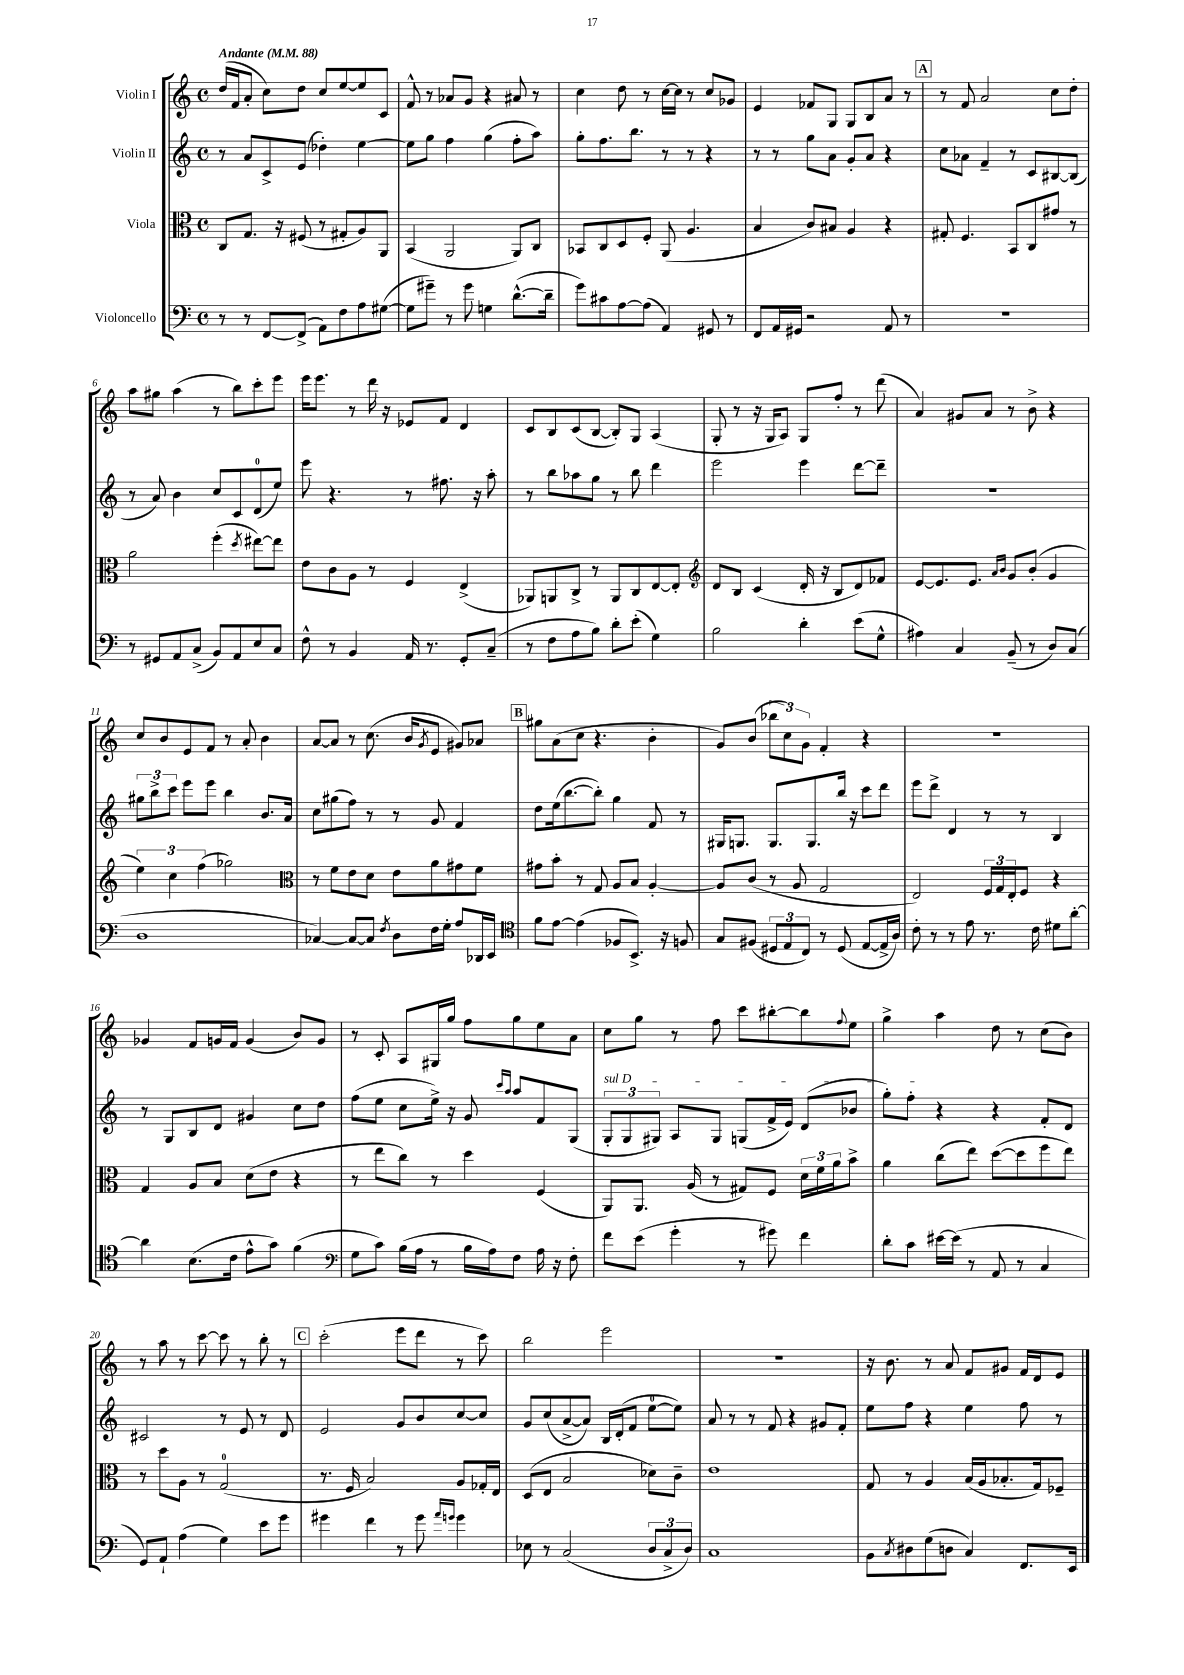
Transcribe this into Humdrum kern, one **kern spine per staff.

**kern	**kern	**kern	**kern
*part4	*part3	*part2	*part1
*staff4	*staff3	*staff2	*staff1
*I"Violoncello	*I"Viola	*I"Violin II	*I"Violin I
*clefF4	*clefC3	*clefG2	*clefG2
*k[]	*k[]	*k[]	*k[]
*M4/4	*M4/4	*M4/4	*M4/4
*met(c)	*met(c)	*met(c)	*met(c)
*MM88	*MM88	*MM88	*MM88
=1	=1	=1	=1
!	!	!	!LO:TX:a:B:t=Andante
8r	8C/L	8r	(16dd/LL
.	.	.	16f/J
8r	8.G/J	8a/L	8a'/J
[8FF/L	.	8c^/	8cc\L)
.	16r	.	.
(8FF^/J]	(8F#X/	(8e/J	8dd\J
8AA\L)	8r	4dd-X'\)	8cc/L
8F\	8G#X'/L	.	[8ee/
8A\	8A/)	[4ee\	8ee/]
([8G#X\J	8AA/J	.	8c/J
=2	=2	=2	=2
8G#\L]	(4BB/	8ee\L]	8f^^/
8g#X~\J)	.	8gg\J	8r
8r	2AA/	4ff\	8a-X/L
8g#\	.	.	8g/J
4Gn\	.	(4gg\	4r
([8.d^^\L	8AA/L)	8ff'\L	8a#X/
.	8C/J	8aa\J)	8r
16d~\Jk]	.	.	.
=3	=3	=3	=3
8g\L)	8BB-X/L	8gg'\L	4cc\
8c#X\	8C/	8.ff\	.
[8A\	8D/	.	8dd\
.	.	8.bb\J	.
(8A\J]	8F'/J	.	8r
4AA/)	(8AA/	8r	[16cc\LL
.	.	.	16cc\JJ]
.	4.A/	8r	8r
8GG#X/	.	4r	8cc/L
8r	.	.	8g-X/J
=4	=4	=4	=4
8FF/L	4B/	8r	4e/
16AA/L	.	8r	.
16GG#X/JJ	.	.	.
2r	8c/L)	8gg\L	8f-X/L
.	8B#X/J	8a\J	8G/J
.	4A/	8g'/L	8G/L
.	.	8a/J	8B/
8AA/	4r	4r	8a/J
8r	.	.	8r
!!LO:REH:place=s1:t=A
=5	=5	=5	=5
1r	8G#X'/	8cc\L	8r
.	4.F/	8a-X\J	8f/
.	.	4f~/	2a/
.	8BB/L	8r	.
.	8C/	8c/L	.
.	8g#X/J	[8B#X/	8cc\L
.	8r	(8B#/J]	8dd'\J
!!LO:LB:g=z
=6	=6	=6	=6
8r	2a\	8r	8aa\L
8GG#X/L	.	8a/)	8gg#X\J
8AA/	.	4b\	(4aa\
(8C^/J	.	.	.
8BB/L)	(4ff'\	8cc/L	8r
8AA/	.	8c/	8bb\L)
.	8qdd/	.	.
8E/	[8ee#X\L)	(8d/	8ccc'\
8C/J	8ee#\J]	8ee/J)	8eee\J
=7	=7	=7	=7
8F^^\	8e\L	8eee\	16eee\KL
.	.	.	8.eee\J
8r	8c\	4.r	.
4BB/	8A\J	.	8r
.	8r	.	16ddd\
.	.	.	16r
16AA/	4F/	8r	8e-X/L
8.r	.	.	.
.	.	8.ff#X\	8f/J
8GG'/L	(4E^/	.	4d/
.	.	16r	.
(8C~/J	.	8aa'\	.
=8	=8	=8	=8
8r	8AA-X/L)	8r	8c/L
8F\L	8AAn/	8bb\L	8B/
8A\	8C^/J	8aa-X\	(8c/
8B\J)	8r	8gg\J	[8B/J
8d'\L	8AA/L	8r	8B'/L])
(8e'\J	8C/	8bb\	8G/J
4G\)	[8E/	4ddd\	(4A/
.	8E'/J]	.	.
=9	=9	=9	=9
*	*clefG2	*	*
2B\	8d/L	2eee\	8G'/
.	8B/J	.	8r
.	(4c/	.	16r
.	.	.	16G/KL
.	.	.	8A/J)
4d'\	16d'/	4eee\	8G/L
.	16r	.	.
.	8B/L	.	8ff'/J
(8e\L	8d/)	[8ddd\L	8r
8G^^\J	8f-X/J	8ddd~\J]	(8ddd\
=10	=10	=10	=10
4A#X\)	[8e/L	1r	4a/)
.	8.e/]	.	.
4C/	.	.	8g#X/L
.	8.e/J	.	.
.	.	.	8a/J
.	16qqa/LL	.	.
.	16qqb/JJ	.	.
(8BB~/	8g/L	.	8r
8r	(8b'/J	.	8b^\
8D/L)	4g/	.	4r
(8C/J	.	.	.
!!LO:LB:g=z
=11	=11	=11	=11
1D	6ee\)	12gg#X\L	8cc/L
.	.	12bb^\	.
.	.	.	8b/
.	6cc\	12ccc\J	.
.	.	8eee\L	8e/
.	(6ff\	.	.
.	.	8eee\J	8f/J
.	2gg-X\)	4bb\	8r
.	.	.	8a'/
.	.	8.b/L	4b\
.	.	16a/Jk	.
=12	=12	=12	=12
*	*clefC3	*	*
[4C-X/)	8r	8cc\L	[8a/L
.	8f\L	(8gg#X\	8a/J]
8C-/L_	8e\	8ff\J)	8r
8C-/J]	8d\J	8r	(8.cc\
8qF/	.	.	.
8D\L	8e\L	8r	.
.	.	.	16b/KL
.	.	.	8qg/
16F\L	8a\	8g/	8e/J
16G'\JJ	.	.	.
8A/L	8g#X\	4f/	8g#X/L)
16DD-X/L	8f\J	.	8a-X/J
16EE/JJ	.	.	.
!!LO:REH:place=s1:t=B
=13	=13	=13	=13
*clefC4	*	*	*
8f\L	8g#X\L	8dd\L	8gg#X\L
[8e\J	8b'\J	(16ee\k	(8a\
.	.	[8.bb\	.
(4e\]	8r	.	8cc\J
.	8G/	8bb'\J])	4.r
8F-X/L	8A/L	4gg\	.
8.BB^/J)	8B/J	.	.
.	[4A'/	8f/	4b'\
16r	.	.	.
8Fn/	.	8r	.
=14	=14	=14	=14
8G/L	8A/L]	16G#X/KL	8g/L)
.	.	8.Gn/J	.
(8F#X/J	(8c/J	.	(8b/J
12D#X/L	8r	8.G/L	12bb-X\L
12E/	.	.	12cc\)
.	8A/	.	.
12C/J)	.	.	12g\J
.	.	8.G/	.
8r	2G/	.	4f'/
(8D#/	.	16bb/Jk	.
.	.	16r	.
[8E/L	.	8ccc\L	4r
16E^/L]	.	8ddd\J	.
16A/JJ)	.	.	.
=15	=15	=15	=15
8c'\	2E/)	8eee\L	1r
8r	.	8ddd^\J	.
8r	.	4d/	.
8e\	.	.	.
8.r	24F/LL	8r	.
.	24G/	.	.
.	24E'/J	.	.
.	8F/J	8r	.
16c\	.	.	.
8d#X\L	4r	4B/	.
[8a'\J	.	.	.
!!LO:LB:g=z
=16	=16	=16	=16
4a\]	4G/	8r	4g-X/
.	.	8G/L	.
(8.B\L	8A/L	8B/	8f/L
.	8B/J	8d/J	16gn/L
16c\Jk	.	.	16f/JJ
8e^^\L	(8d\L	4g#X/	(4g/
8g\J)	8e\J	.	.
(4f\	4r	8cc\L	8b/L)
.	.	8dd\J	8g/J
=17	=17	=17	=17
*clefF4	*	*	*
8G\L	8r	(8ff\L	8r
8c\J)	8ee\L	8ee\J	8c'/
(16B\LL	8cc\J)	8cc\L	8A/L
16A\JJ	.	.	.
8r	8r	16ee^\Jk)	16G#X/L
.	.	16r	16gg/JJ
16B\LL	4dd\	8g/	8ff\L
16A\J)	.	.	.
.	.	16qqccc/LL	.
.	.	16qqaa/JJ	.
8F\J	.	8aa/L	8gg\
16A\	(4F/	8f/	8ee\
16r	.	.	.
8F'\	.	(8G/J	8a\J
=18	=18	=18	=18
!	!	!LO:TX:a:i:t=sul D	!
8f\L	8AA/L)	12G'/L	8cc\L
.	.	12G/	.
(8e\J	8.AA/J	.	8gg\J
.	.	12G#X/J)	.
4g'\	.	8A/L	8r
.	(16A/	.	.
.	8r	8G#/J	8ff\
8r	8G#X/L)	(8Gn/L	8ccc\L
8g#X\)	8F/J	16f^/L	[8bb#X'\
.	.	16e/JJ)	.
4f\	24d\LL	(8d/L	8bb#\]
.	24f\	.	.
.	24a\J	.	.
.	.	.	8qqff/
.	8b^\J	8b-X/J	8ee\J
=19	=19	=19	=19
8d'\L	4a\	8gg'\L)	4gg^\
8c\J	.	8ff'\J	.
[16e#X\LL	(8cc\L	4r	4aa\
(16e#\JJ]	.	.	.
8r	8ee\J)	.	.
8AA/	([8dd\L	4r	8dd\
8r	8dd\]	.	8r
4C/	8ff\	8f'/L	(8cc\L
.	8ee\J)	8d/J	8b\J)
!!LO:LB:g=z
=20	=20	=20	=20
8GG/L)	8r	2c#X/	8r
8AA`/J	8dd\L	.	8aa\
(4A\	8A\J	.	8r
.	8r	.	[8ccc\
4G\)	(2G/	8r	8ccc\]
.	.	8e/	8r
8e\L	.	8r	8bb'\
8g\J	.	8d/	8r
!!LO:REH:place=s1:t=C
=21	=21	=21	=21
4g#X\	8.r	2e/	(2ccc'\
.	16F/	.	.
4f\	2B/)	.	.
8r	.	8g/L	8eee\L
8g#\	.	8b/	8ddd\J
16qqa/LL	.	.	.
16qqgn/JJ	.	.	.
4g\	8A/L	[8cc/	8r
.	16G-X'/L	8cc/J]	8ccc\)
.	16E/JJ	.	.
=22	=22	=22	=22
8E-X\	(8D/L	8g/L	2bb\
8r	8E/J	(8cc/	.
(2C/	2B/	[8a^/	.
.	.	8a/J])	.
.	.	16B/LL	2eee\
.	.	(16d'/J	.
.	.	8f/J	.
12D/L	8d-X\L)	[8ee\L	.
12C^/	.	.	.
.	8c~\J	8ee\J])	.
12D/J)	.	.	.
=23	=23	=23	=23
1C	1e	8a/	1r
.	.	8r	.
.	.	8r	.
.	.	8f/	.
.	.	4r	.
.	.	8g#X/L	.
.	.	8f'/J	.
=24	=24	=24	=24
8BB\L	8G/	8ee\L	16r
.	.	.	8.b\
8qC/	.	.	.
8D#X\	8r	8ff\J	.
(8G\	4A/	4r	8r
8Dn\J	.	.	8a/
4C/)	(16B/LL	4ee\	8f/L
.	16A/J	.	.
.	8.B-X'/	.	8g#X/J
8.FF/L	.	8ff\	16f/LL
.	16G/k)	.	16d/J
.	8F-X~/J	8r	8e/J
16EE/Jk	.	.	.
==	==	==	==
*-	*-	*-	*-
